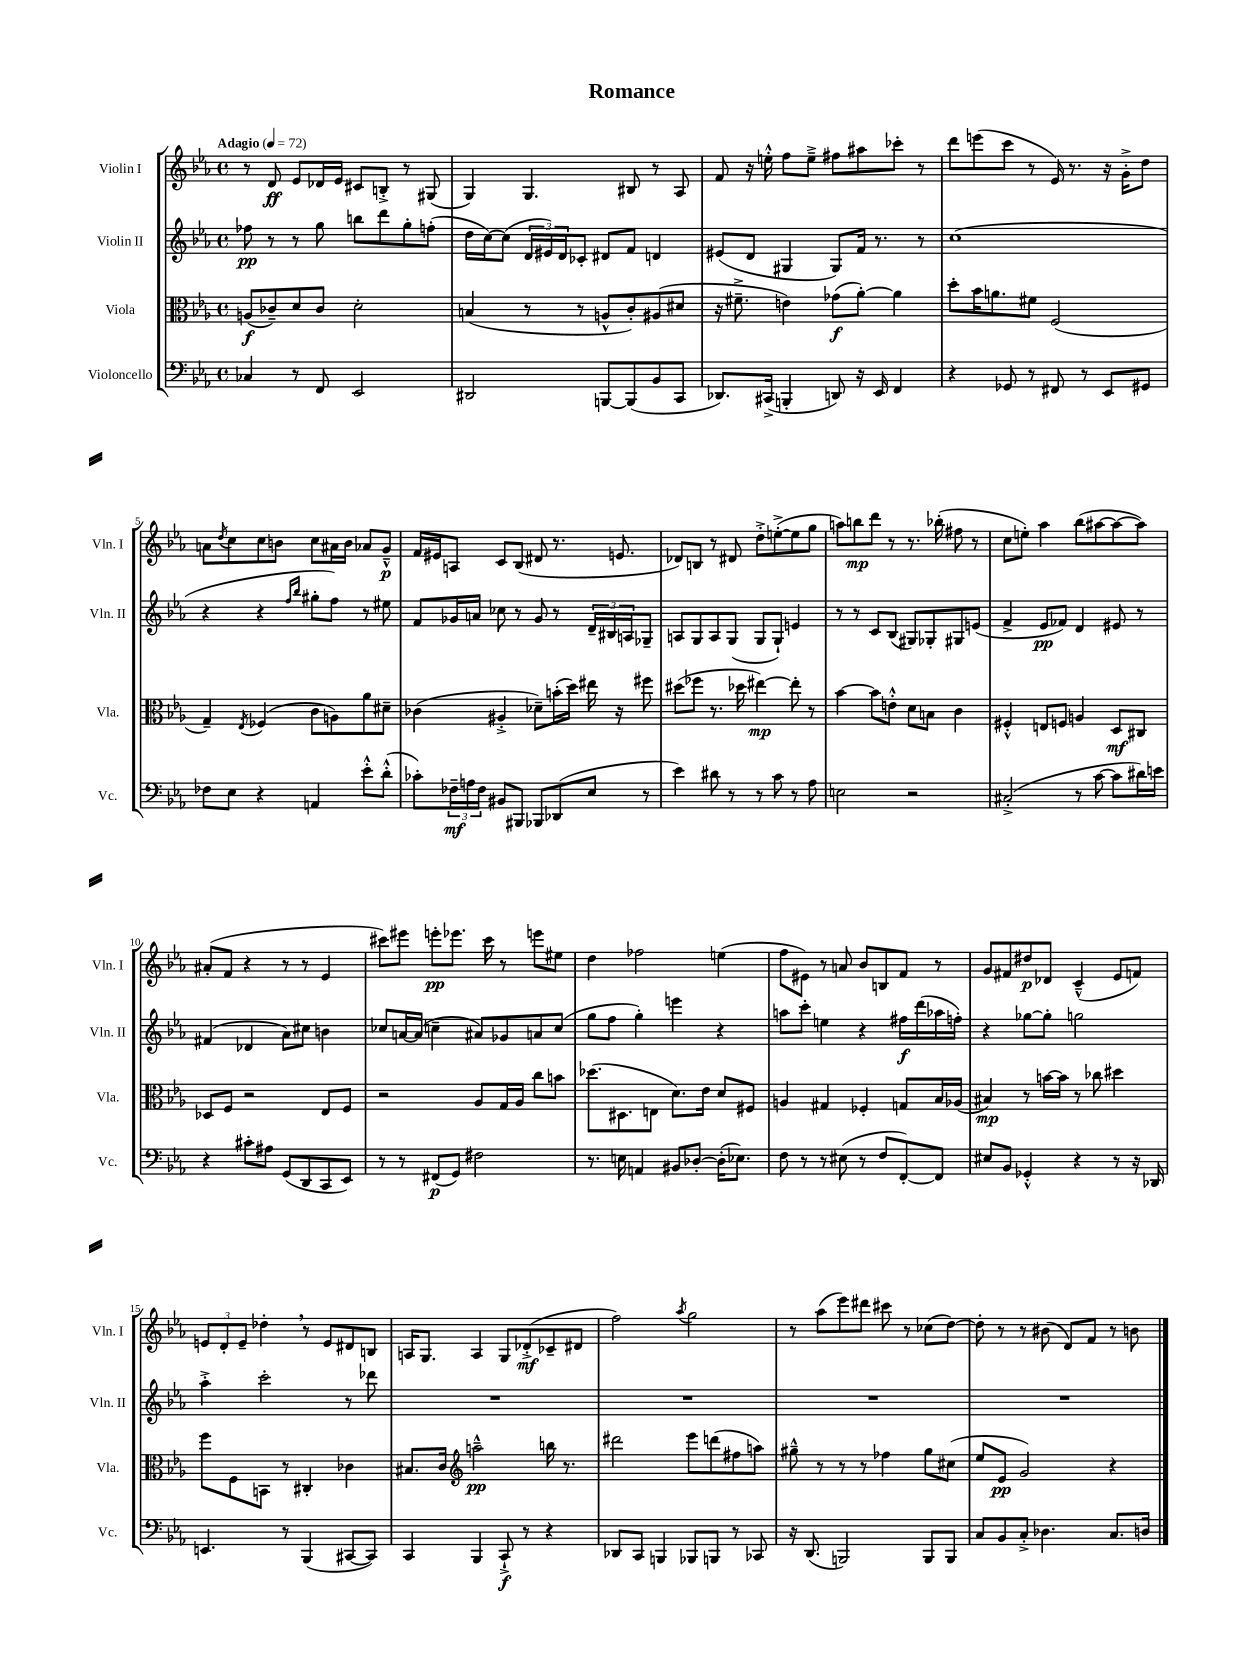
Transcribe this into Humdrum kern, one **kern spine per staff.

**kern	**kern	**kern	**kern
*staff4	*staff3	*staff2	*staff1
*clefF4	*clefC3	*clefG2	*clefG2
*k[b-e-a-]	*k[b-e-a-]	*k[b-e-a-]	*k[b-e-a-]
*M4/4	*M4/4	*M4/4	*M4/4
*met(c)	*met(c)	*met(c)	*met(c)
*MM72	*MM72	*MM72	*MM72
4C-/	(8A/L	8ff-\	8r
.	8c-~/)	8r	8d/
8r	8d/	8r	8e-/L
8FF/	8c-/J	8gg\	16d-/L
.	.	.	16e-/JJ
2EE-/	2d'\	8bb\L	8c#/L
.	.	8ddd\	8B'^/J
.	.	8gg'\	8r
.	.	(8ff'\J	(8G#/
=	=	=	=
2DD#/	(4B/	16dd\LL	4G/)
.	.	[16cc\J)	.
.	.	(8cc\]J	.
.	8r	24d/LL	4.G/
.	.	24e#/)	.
.	.	24d/J	.
.	8r	8c-'/J	.
[8BBB/L	8A^^/L	8d#/L	.
(8BBB/]	8c'/)	8f/J	8B#/
8BB-/	(8A#/	4d/	8r
8CC/J	8d#/J	.	8A-/
=	=	=	=
8.DD-/L)	16r	(8e#/L	8f/
.	8.f#~^\	.	.
.	.	8d/J	16r
(16CC#^/Jk	.	.	16ee'^^\
4BBB'/	4e\)	4G#/	8ff\L
.	.	.	8ee~^\J
8DD/)	(8g-\L	8G#/L)	8ff#\L
16r	[8a-'\J)	16f/Jk	8aa#\
16EE-/	.	8.r	.
4FF/	4a-\]	.	8ccc-'\J
.	.	8r	8r
=	=	=	=
4r	8dd'\L	(1cc	8ddd\L
.	16b-\K	.	(8eee\
.	8.a\	.	.
8GG-/	.	.	8ccc\J
8r	8f#\J	.	8r
8FF#/	(2F/	.	16e-/)
.	.	.	8.r
8r	.	.	.
8EE-/L	.	.	16r
.	.	.	16g'^\LK
8GG#/J	.	.	8dd\J
=	=	=	=
8F-\L	4G~/)	4r	8a\L
.	.	.	8qdd/
8E-\J	.	.	8cc\
.	8qE-/	.	.
4r	(4F-/	4r	8cc\
.	.	.	8b\J
.	.	16qqff/LL	.
.	.	16qqbb-/JJ	.
4AA/	8c\L	8gg#'\L	8cc\L
.	8A\)	8ff\J)	16a#\L
.	.	.	16b\JJ
8e-'^^\L	8a-\	8r	8a-/L
(8d'^^\J	8d#~\J	8ee#\	8g~^^/J
=	=	=	=
8c-'\L)	(4c-\	8f/L	16f/LL
.	.	.	16e#/J
24F-~\L	.	16g-/L	8A/J
24A\	.	.	.
.	.	16a/JJ	.
24F-\JJ	.	.	.
8BB#/L	4A#'^/	8cc-\	8c/L
8BBB#/J	.	8r	(8B-/J
8BBB-/L	8d-~\L)	8g-/	8d#/
(8DD-/	(16b'\L	8r	8.r
.	16dd\JJ)	.	.
8E-/J	16ee#\	24d~/LL	.
.	.	24B#/	.
.	16r	.	8.e/
.	.	24A/J	.
8r	8ff#\	8G-~/J	.
=	=	=	=
4e-\)	(8dd#\L	8A/L	8d-/L)
.	8ff-\J	8G/	8B/J
8d#\	8.r	8A/	8r
8r	.	(8G/J	8d#/
.	16dd-\	.	.
8r	[4ee#\)	8G/L	8dd'^\L
8c\	.	8G`/J)	([8ee'^\
8r	8ee#'\]	4e/	8ee\]
8A-\	8r	.	8gg\J
=	=	=	=
2E\	[4b-\	8r	8aa\L)
.	.	8r	8bb\
.	8b-\]L	8c/L	8ddd\J
.	8e'^^\J	(8B-/J	8r
2r	8d\L	8G#/L)	8.r
.	8B\J	8G-'/	.
.	.	.	(16bb-'\
.	4c\	8G#/	8ff#\
.	.	(8e/J	8r
=	=	=	=
(2C#'^/	4F#'^^/	4f^/	8cc\L
.	.	.	8ee'\J)
.	8E/L	8e-/L	4aa-\
.	8F/J	8f-/J)	.
8r	4A/	4d/	(8bb-\L
[8c\	.	.	[8aa#\
8c\]L	8D/L	8e#/	8aa#\_
16d#\L)	8C#/J	8r	8aa#\]J)
16e\JJ	.	.	.
=	=	=	=
4r	8D-/L	(4f#/	(8a#'/L
.	8F/J	.	8f/J
8c#'\L	2r	4d-/	4r
8A#\J	.	.	.
(8GG/L	.	8a-\L)	8r
8DD/	.	8cc#\J	8r
8CC/	8E-/L	4b\	4e-/
8EE-/J)	8F/J	.	.
=	=	=	=
8r	2r	8cc-/L	8ccc#\L)
8r	.	[16a/L	8eee#\J
.	.	(16a/]JJ	.
(8FF#/L	.	4cc~\	8eee'\L
8GG/J)	.	.	8.eee-\J
2F#\	8A-/L	8a#/L)	.
.	.	.	16ccc#\
.	16G/L	8g-/	8r
.	16A-/JJ	.	.
.	8cc\L	8a/	8eee\L
.	8b\J	(8cc/J	8ee#\J
=	=	=	=
8.r	(8.dd-\L	8gg\L	4dd\
.	.	8ff\J	.
16E\	8.D#\	.	.
4AA/	.	4gg'\)	2ff-\
.	8E\J	.	.
8BB#/L	8.d\L)	4eee\	.
[8D-'/J	.	.	.
.	16e-\Jk	.	.
(16D-'\]LK	8d/L	4r	(4ee\
8.E-\J)	.	.	.
.	8F#/J	.	.
=	=	=	=
8F\	4A/	8aa\L	8ff\L
8r	.	8ccc'\J	8e#\J)
8r	4G#/	4ee\	8r
(8E#\	.	.	8a/
8r	4F-'/	4r	8b-/L
8F/L	.	.	8B/
[8FF'/)	8G/L	16ff#\LL	8f/J
.	.	(16ddd\	.
8FF/]J	16B-/L	16aa-\	8r
.	(16A-/JJ	16ff'\JJ)	.
=	=	=	=
8E#/L	4B#/)	4r	8g/L
8BB-/J	.	.	8f#/
4GG-'^^/	8r	[8gg-\L	8dd#/
.	[16b\LL	8gg-'\]J	8d-/J
.	16b\]JJ	.	.
4r	8r	2gg\	(4c~^^/
.	8cc-\	.	.
8r	4dd#\	.	8e-/L
16r	.	.	8f/J)
16DD-/	.	.	.
=	=	=	=
4.EE/	8ff\L	4aa-'^\	12e/L
.	.	.	12d'/
.	8F\	.	.
.	.	.	12e~/J
.	8BB\J	2ccc'\	4dd-'\
8r	8r	.	.
(4BBB-/	4C#'/	.	8r
.	.	.	8e/L
[8CC#/L	4c-\	8r	8d#/
8CC#/]J)	.	8ddd-\	8B/J
=	=	=	=
4CC/	8.B#/L	1r	16A/LK
.	.	.	8.G/J
.	16c/Jk	.	.
*	*clefG2	*	*
4BBB-/	2aa~^^\	.	4A/
8CC`^/	.	.	8G/L
8r	.	.	(8d-'^/
4r	16bb\	.	8c-~/
.	8.r	.	.
.	.	.	8d#/J
=	=	=	=
8DD-/L	2ddd#\	1r	2ff\)
8CC/J	.	.	.
4BBB/	.	.	.
.	.	.	8qaa-/
8BBB-/L	8eee-\L	.	2gg\
8BBB/J	(8ddd\	.	.
8r	8ff#\	.	.
8CC-/	8aa\J)	.	.
=	=	=	=
16r	8gg#~^^\	1r	8r
(8.DD/	.	.	.
.	8r	.	(8aa-\L
2BBB/)	8r	.	8eee-\)
.	8r	.	8ddd#\J
.	4ff-\	.	8ccc#\
.	.	.	8r
8BBB/L	8gg#\L	.	(8cc-\L
8BBB/J	(8cc#\J	.	[8dd\J)
=	=	=	=
8C/L	8ee-/L	1r	8dd'\]
8BB-/	8e-/J	.	8r
8C'^/J	2g/)	.	8r
4.D-\	.	.	(8b#\
.	.	.	8d/L)
.	.	.	8f/J
8.C/L	4r	.	8r
.	.	.	8b\
16D/Jk	.	.	.
==	==	==	==
*-	*-	*-	*-
